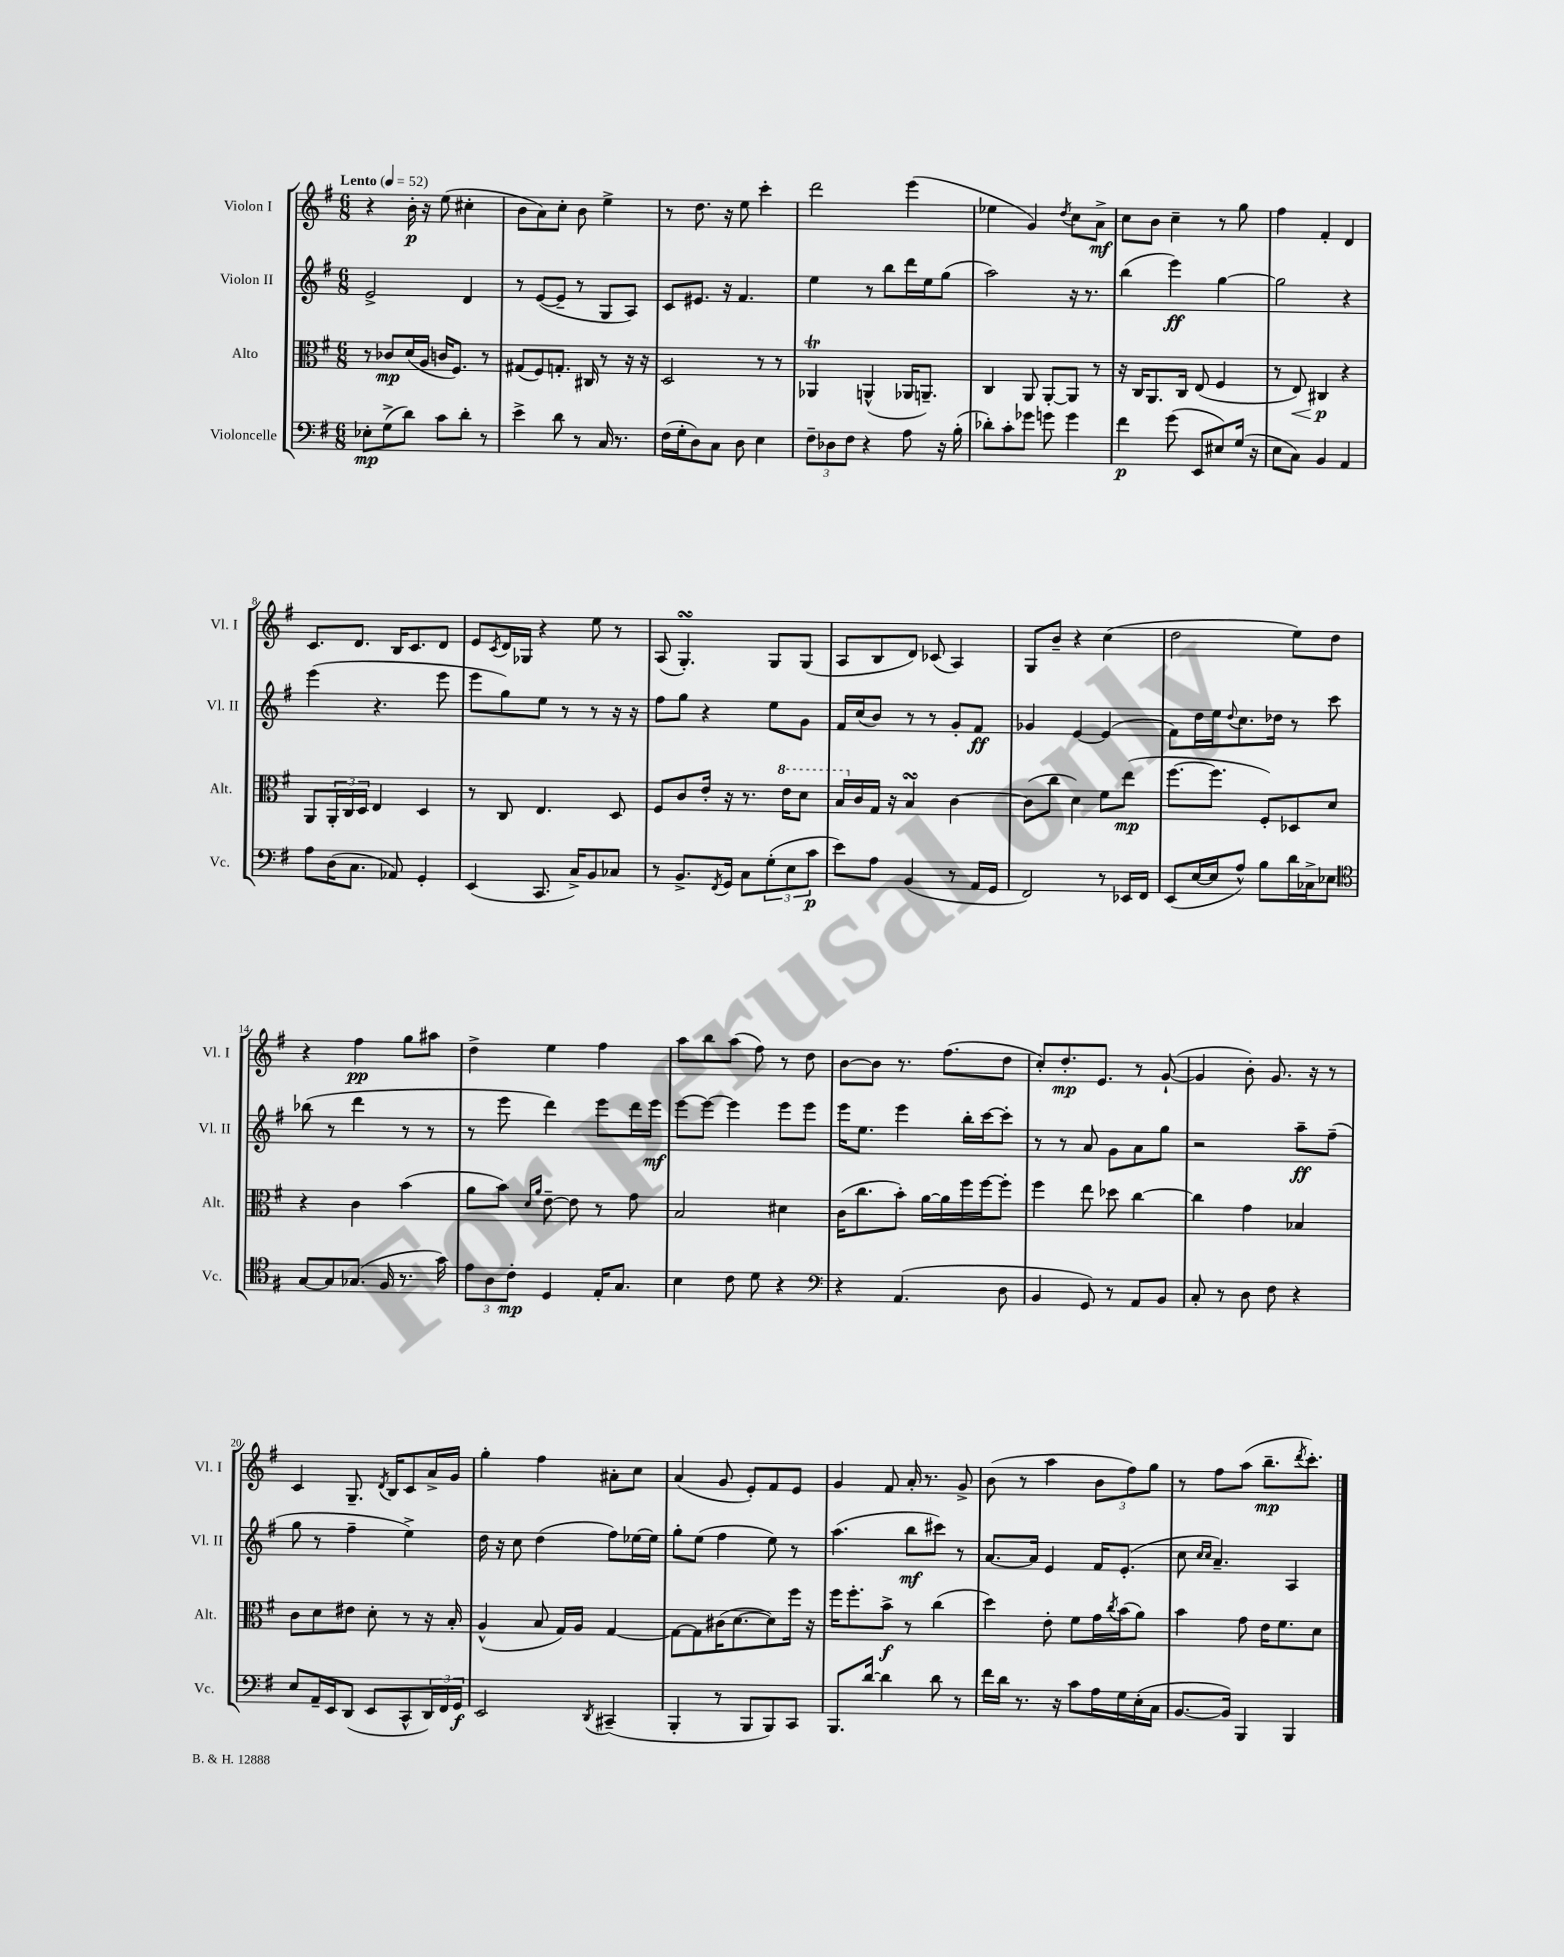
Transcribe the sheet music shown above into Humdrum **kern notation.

**kern	**kern	**kern	**kern
*staff4	*staff3	*staff2	*staff1
*clefF4	*clefC3	*clefG2	*clefG2
*k[f#]	*k[f#]	*k[f#]	*k[f#]
*M6/8	*M6/8	*M6/8	*M6/8
*MM52	*MM52	*MM52	*MM52
8E-'	8r	2e^	4r
(8G^	8c-	.	.
8d)	(16d	.	16b'
.	16A	.	16r
8c	16c	.	(8ee
.	8.F#)	.	.
8d'	.	4d	4cc#'
8r	8r	.	.
=	=	=	=
4e^	(8G#	8r	8b
.	8F#)	([8e	8a)
8d	8.G'	8e~]	8cc'
8r	.	8r	8b
.	16C#	.	.
16C	8r	8G	4ee^
8.r	.	.	.
.	16r	8A)	.
.	16r	.	.
=	=	=	=
(16F#	2D	8c	8r
16G'	.	.	.
8D)	.	8.e#	8.dd
8C	.	.	.
.	.	16r	16r
8D	.	4.f#	8ee
4E	8r	.	4ccc'
.	8r	.	.
=	=	=	=
12F#~	4AA-	4ee	2ddd
12D-	.	.	.
12F#	.	.	.
4r	(4AA^^	8r	.
.	.	8bb	.
8A	16AA-	16ddd	(4eee
.	8.AA~)	16ee	.
16r	.	(8gg	.
(16B'	.	.	.
=	=	=	=
8d-')	4C	2aa)	4ee-
8c'	.	.	.
8g-	8AA	.	4g)
8g	[8AA'	.	.
.	.	.	8qdd
4g	8AA]	16r	8cc
.	.	8.r	.
.	8r	.	8a^
=	=	=	=
4f#	16r	(4bb	8cc
.	16C	.	.
.	8.AA	.	8b
(8g	.	4eee)	4cc~
.	16C	.	.
8EE	(8E	.	.
8E#)	4F#	[4gg	8r
(16G	.	.	8gg
16r	.	.	.
=	=	=	=
8E	8r	2gg]	4ff#
8C)	8E)	.	.
4BB	4C#	.	4f#'
4AA	4r	4r	4d
=	=	=	=
8A	8AA	(4eee	8.c
(16D	24AA'	.	.
.	24C	.	.
8.C	.	.	8.d
.	24D	.	.
.	4E	4.r	.
8AA-)	.	.	16B
.	.	.	8.c
4GG'	4D	.	.
.	.	8eee	8d
=	=	=	=
(4EE	8r	8eee	8e
.	.	.	8qc
.	8C	8gg)	16d
.	.	.	16G-
8.CC	4.E	8ee	4r
.	.	8r	.
16C^)	.	.	.
8BB	.	8r	8ee
8C-	8D	16r	8r
.	.	16r	.
=	=	=	=
8r	8F#	8ff#	(8A
8.BB^	8c	8gg	4.G')
.	16e'	4r	.
8qFF#	.	.	.
16GG	16r	.	.
8C	8.r	.	.
(12G'	.	8ee	8G
.	16ee	.	.
12E	.	.	.
.	8dd	8g	(8G
12c	.	.	.
=	=	=	=
8e)	16b	16f#	8A
.	16c	(16cc	.
8A	16G	8b)	8B
.	16r	.	.
(4BB	4B	8r	8d)
.	.	8r	(8c-
8r	[4c	8g'	4A)
16AA	.	8f#	.
16GG	.	.	.
=	=	=	=
2FF#)	(8c]	4g-	8G
.	8cc	.	8b~
.	4d)	[4e	4r
8r	8f#	(4e]	(4cc
16EE-	(8ee	.	.
16FF#	.	.	.
=	=	=	=
(8EE	[8.ff#	8f#)	2dd
[16E	.	16dd	.
16E]	8.ff#]	16ee	.
.	.	8qqdd	.
8A^^)	.	8.cc	.
8B	8F#')	.	.
.	.	16dd-	.
16d	8D-	8r	8ee)
16C-^	.	.	.
8E-	8d	8ccc	8dd
=	=	=	=
*clefC4	*	*	*
[8G	4r	(8bb-	4r
8G]	.	8r	.
(8.G-	4c	4ddd	4ff#
16F#	.	.	.
8.r	(4b	8r	8gg
.	.	8r	8aa#
16g)	.	.	.
=	=	=	=
12e	8a	8r	4dd^
12A	.	.	.
.	8b)	8eee	.
12c'	.	.	.
.	16qqd	.	.
.	16qqa	.	.
4D	[8e~	4ddd)	4ee
.	8e]	.	.
16E'	8r	8eee	4ff#
8.G	.	.	.
.	8g	16ddd	.
.	.	16eee	.
=	=	=	=
4B	2B	[8eee	8aa
.	.	8eee_	8bb
8c	.	4eee]	(8aa
8d	.	.	8ff#)
4r	4d#	8eee	8r
.	.	8eee	8dd
=	=	=	=
*clefF4	*	*	*
4r	(16c	16eee	[8b
.	8.cc	8.ee	.
.	.	.	8b]
(4.AA	8b')	4eee	8.r
.	[16a	.	.
.	16a]	.	(8.ff#
.	16ff#	16bb'	.
.	[16ff#	[16ccc	.
8D	8ff#']	8ccc']	8dd
=	=	=	=
4BB	4ff#	8r	8cc')
.	.	8r	8.dd'
8GG)	8ee	8a	.
.	.	.	8.e
8r	8dd-	8g	.
8AA	[4cc	8a	8r
8BB	.	8gg	([8g`
=	=	=	=
8C'	4cc]	2r	4g]
8r	.	.	.
8D	4g	.	8b')
8F#	.	.	8.g
4r	4B-	8aa~	.
.	.	.	16r
.	.	(8ff#~	8r
=	=	=	=
8E	8c	8gg	4c
16AA~	8d	8r	.
16EE	.	.	.
(8DD	8e#	4ff#~	8.G~
8EE	8d'	.	.
.	.	.	8qd
.	.	.	16B
8CC^^	8r	4ee^)	8c
24DD)	16r	.	16a^
24FF#	.	.	.
.	16B'	.	16g
24GG	.	.	.
=	=	=	=
2EE	(4A^^	16dd	4gg'
.	.	16r	.
.	.	8cc	.
.	8B	(4dd	4ff#
.	16G)	.	.
.	16A	.	.
8qDD	.	.	.
(4CC#~	[4G	8ff#)	8a#'
.	.	[16ee-	8cc
.	.	16ee-]	.
=	=	=	=
4BBB'	8G_	8gg'	(4a
.	8G]	(8ee	.
8r	(16c#	4ff#	8g
.	[8.d	.	.
8BBB	.	.	8e')
8BBB)	8d])	8ee)	8f#
8CC	16ff#	8r	8e
.	16r	.	.
=	=	=	=
8.BBB	16ff#	(4.aa	4g
.	8.ff#'	.	.
[16d	.	.	.
4d]	8b^	.	8f#
.	8r	8bb	16a'
.	.	.	8.r
8d	(4cc	8ccc#)	.
8r	.	8r	8g^
=	=	=	=
16f#	4dd)	[8.a	(8b
16d	.	.	.
8.r	.	.	8r
.	.	16a]	.
.	8e'	4e	4aa
16r	.	.	.
8c	8f#	.	.
16A	16g	16f#	12b
.	8qcc	.	.
16G	(16b	(8.e'	.
.	.	.	12ff#)
(16E'	8a)	.	.
.	.	.	12gg
16C	.	.	.
=	=	=	=
[8.BB	4b	8cc	8r
.	.	16qqcc	.
.	.	16qqcc	.
.	.	4.a~)	8ff#
16BB])	.	.	.
4BBB	8g	.	(8aa
.	16e	.	8.bb~
.	8.f#	.	.
4BBB	.	4A	.
.	.	.	8qddd
.	.	.	8.ccc')
.	8d	.	.
==	==	==	==
*-	*-	*-	*-
